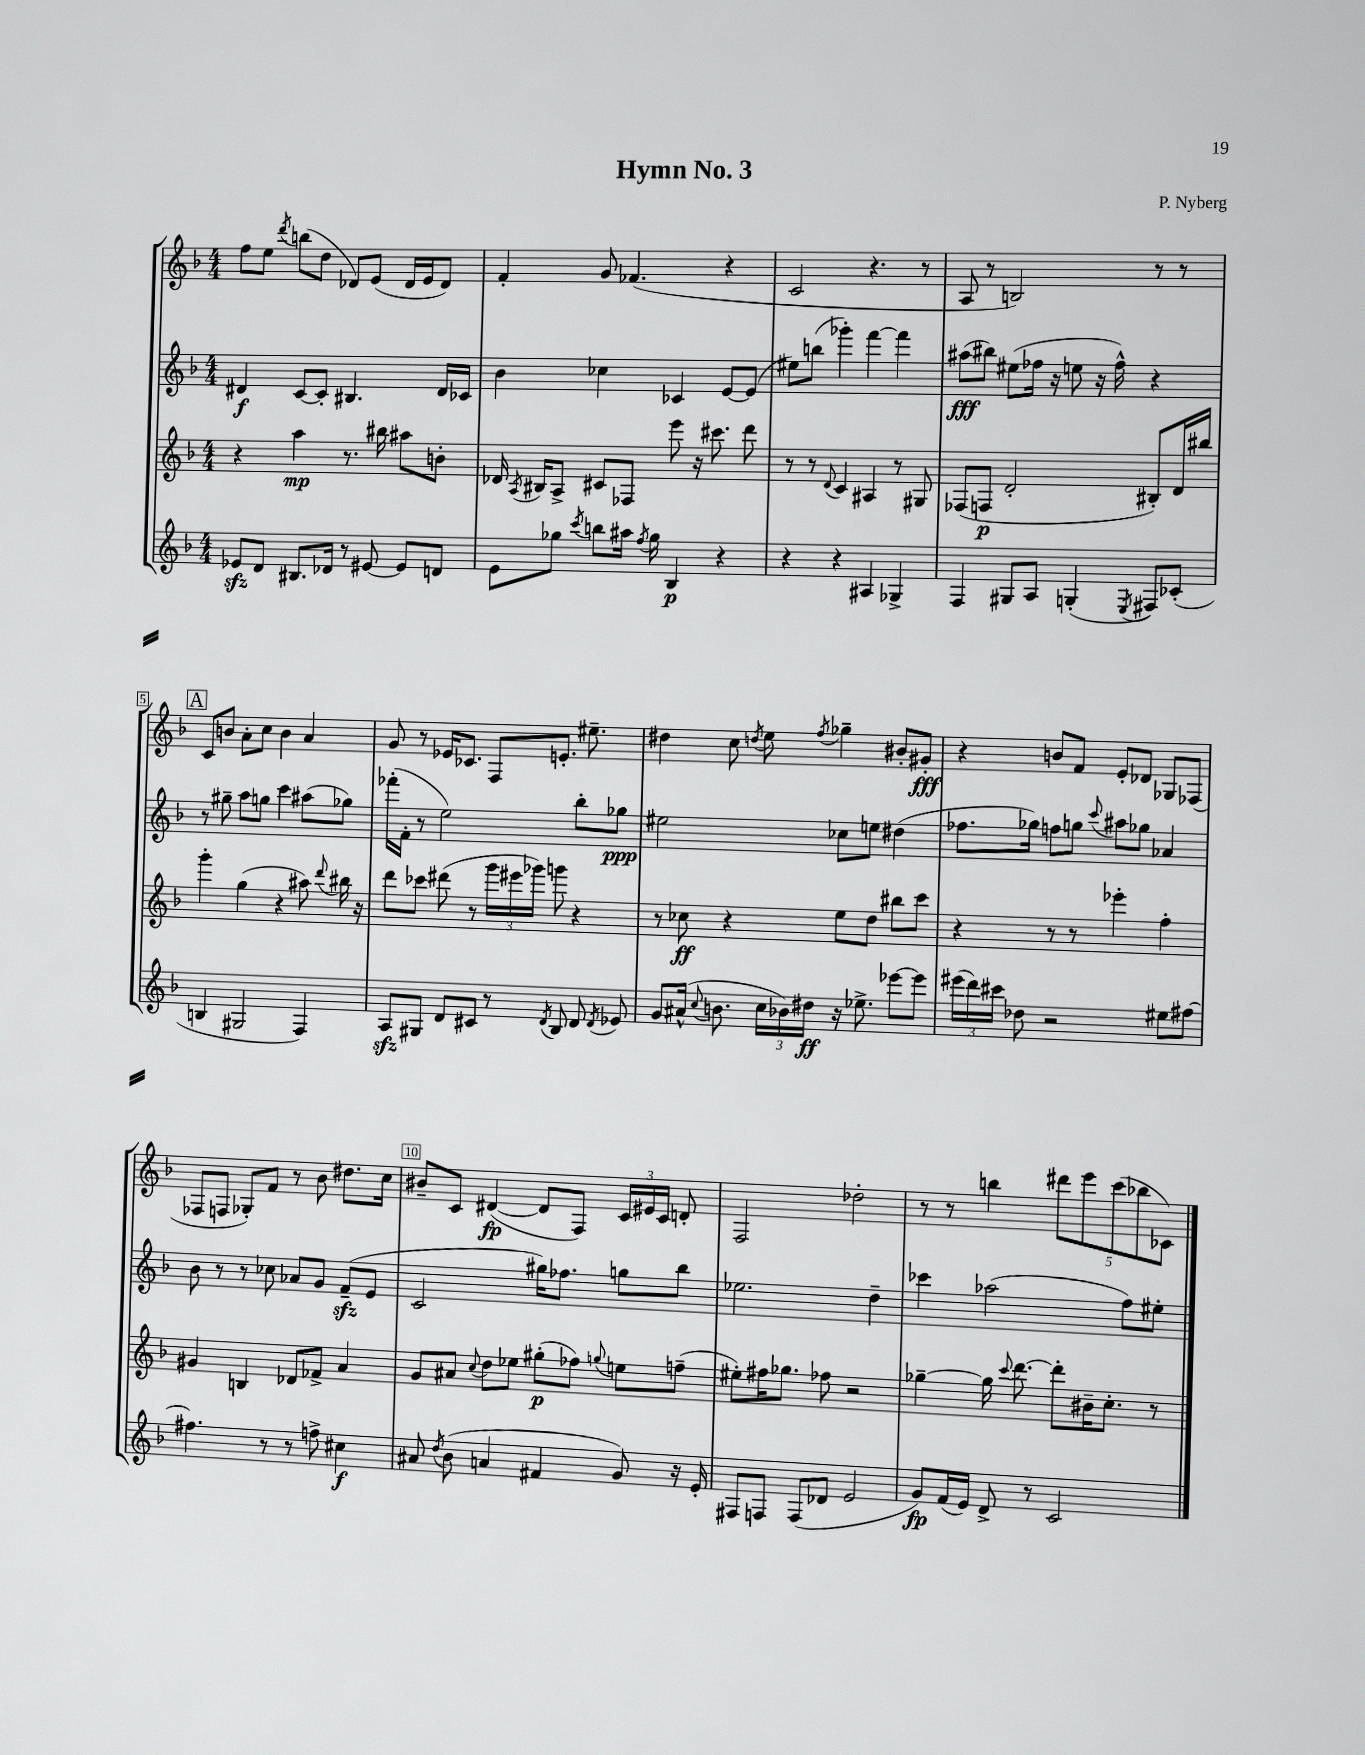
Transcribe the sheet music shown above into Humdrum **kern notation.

**kern	**kern	**kern	**kern
*staff4	*staff3	*staff2	*staff1
*clefG2	*clefG2	*clefG2	*clefG2
*k[b-]	*k[b-]	*k[b-]	*k[b-]
*M4/4	*M4/4	*M4/4	*M4/4
8e-	4r	4d#	8ff
8d	.	.	8ee
.	.	.	8qddd
8.B#	4aa	[8c	(8bb
.	.	8c']	8dd
16d-	.	.	.
8r	8.r	4.B#	8d-)
[8e#	.	.	(8e
.	16bb#	.	.
8e#]	8aa#	.	16d-
.	.	.	16e
8d	8b'	16d#	8d-)
.	.	16c-	.
=	=	=	=
8e	16d-	4b-	4f'
.	8qA	.	.
.	16B#	.	.
8gg-	8A^	.	.
8qccc	.	.	.
8bb	8c#	4cc-	8g
16aa#	8F-	.	(4.f-
8qff	.	.	.
16gg-	.	.	.
4B-	8eee	4c-	.
.	16r	.	.
.	8.ccc#	.	.
4r	.	[8e	4r
.	8ddd	(8e]	.
=	=	=	=
4r	8r	8ee#)	2c
.	8r	(8bb	.
.	8qqd	.	.
4r	4c	4ggg-')	.
4A#	4A#	[4fff	4.r
4G-^	8r	4fff]	.
.	8G#	.	8r
=	=	=	=
4F	(8F-	(8aa#	8A
.	8F	8bb#)	8r
8G#	2d'	(8ee#	2B)
8A	.	16ff-	.
.	.	16r	.
(4G'	.	8ee	.
.	.	16r	.
.	.	16ff-^^)	.
8qE	.	.	.
8F#)	8B#')	4r	8r
(8c-'	16d	.	8r
.	16bb#	.	.
=	=	=	=
4B	4ggg'	8r	8c
.	.	8gg#~	8b
2G#	(4gg	8aa	8a'
.	.	8gg	8cc
.	4r	4ccc	4b
4F)	8aa#)	(8aa#	4a
.	8qqddd	.	.
.	16bb#	8gg-)	.
.	16r	.	.
=	=	=	=
8A	8ddd	(16fff-'	8g
.	.	16f'	.
8G#	8ccc-	8r	8r
8d	(8ddd#	2ee)	16e-
.	.	.	8.c-
8c#	8r	.	.
8r	24ggg	.	8F
.	24eee#	.	.
.	24ggg-)	.	.
8qd	.	.	.
8B-	8ggg	.	8.e'
8d	4r	8bb-'	.
.	.	.	8.ee#~
8qd	.	.	.
8e-	.	8gg-	.
=	=	=	=
8g	8r	2ee#	4dd#
(16a#^^	8cc-	.	.
8qqcc	.	.	.
8.b	.	.	.
.	4r	.	8cc
.	.	.	8qdd
24cc	.	.	8ee
24b-)	.	.	.
24dd#	.	.	.
.	.	.	8qff
16r	8ee	8cc-	4gg-~
8.ee-^	.	.	.
.	8dd	8ee	.
[8eee-	8bb#	(4dd#	8b#'
8eee-]	8ccc	.	8g#'
=	=	=	=
(24eee#	4r	8.ff-	4r
24ddd)	.	.	.
24ccc#	.	.	.
8dd-	.	.	.
.	.	16gg-)	.
2r	8r	8ff	8b
.	8r	8gg	8f
.	.	8qqccc	.
.	4eee-'	8aa#	8e'
.	.	8gg-	8d-
8ee#	4ff'	4a-	8G-
[8ff#	.	.	(8F-
=	=	=	=
4.ff#]	4g#	8b-	8F-
.	.	8r	8F
.	4B	8r	8G-')
8r	.	8cc-	8f
8r	8d-	8a-	8r
8ff^	8f-^	8g	8b-
4cc#	4a	(8f~	8.dd#
.	.	8e	.
.	.	.	16cc
=	=	=	=
8a#	8g	2c	8b#~
8qdd	.	.	.
(8b-	8a#	.	8c
.	8qqcc	.	.
4a	8dd	.	([4d#
.	8ee-	.	.
4f#	(8gg#'	16gg#)	8d#]
.	.	8.ff-	.
.	8ff-)	.	8F)
.	8qqgg	.	.
8g)	8ee	8gg	24c
.	.	.	24e#
.	.	.	24c
16r	(8ff~	8bb-	8d'
16e'	.	.	.
=	=	=	=
8F#	8ee#')	2.ee-	2F
8F	16ff#	.	.
.	8.gg-	.	.
(8F	.	.	.
8d-	8ff-	.	.
2e	2r	.	2dd-'
.	.	4dd~	.
=	=	=	=
8g)	[4gg-~	4ccc-	8r
(16f	.	.	8r
16e)	.	.	.
8d^	16gg-]	(2aa-	4bb
.	8qqccc	.	.
.	[8.ddd	.	.
8r	.	.	.
2c	8ddd']	.	10ddd#
.	.	.	10eee
.	16b#~	.	.
.	8.cc'	.	.
.	.	.	(10ccc
.	.	8ff)	.
.	.	.	10bb-
.	8r	8ee#'	.
.	.	.	10c-)
==	==	==	==
*-	*-	*-	*-
